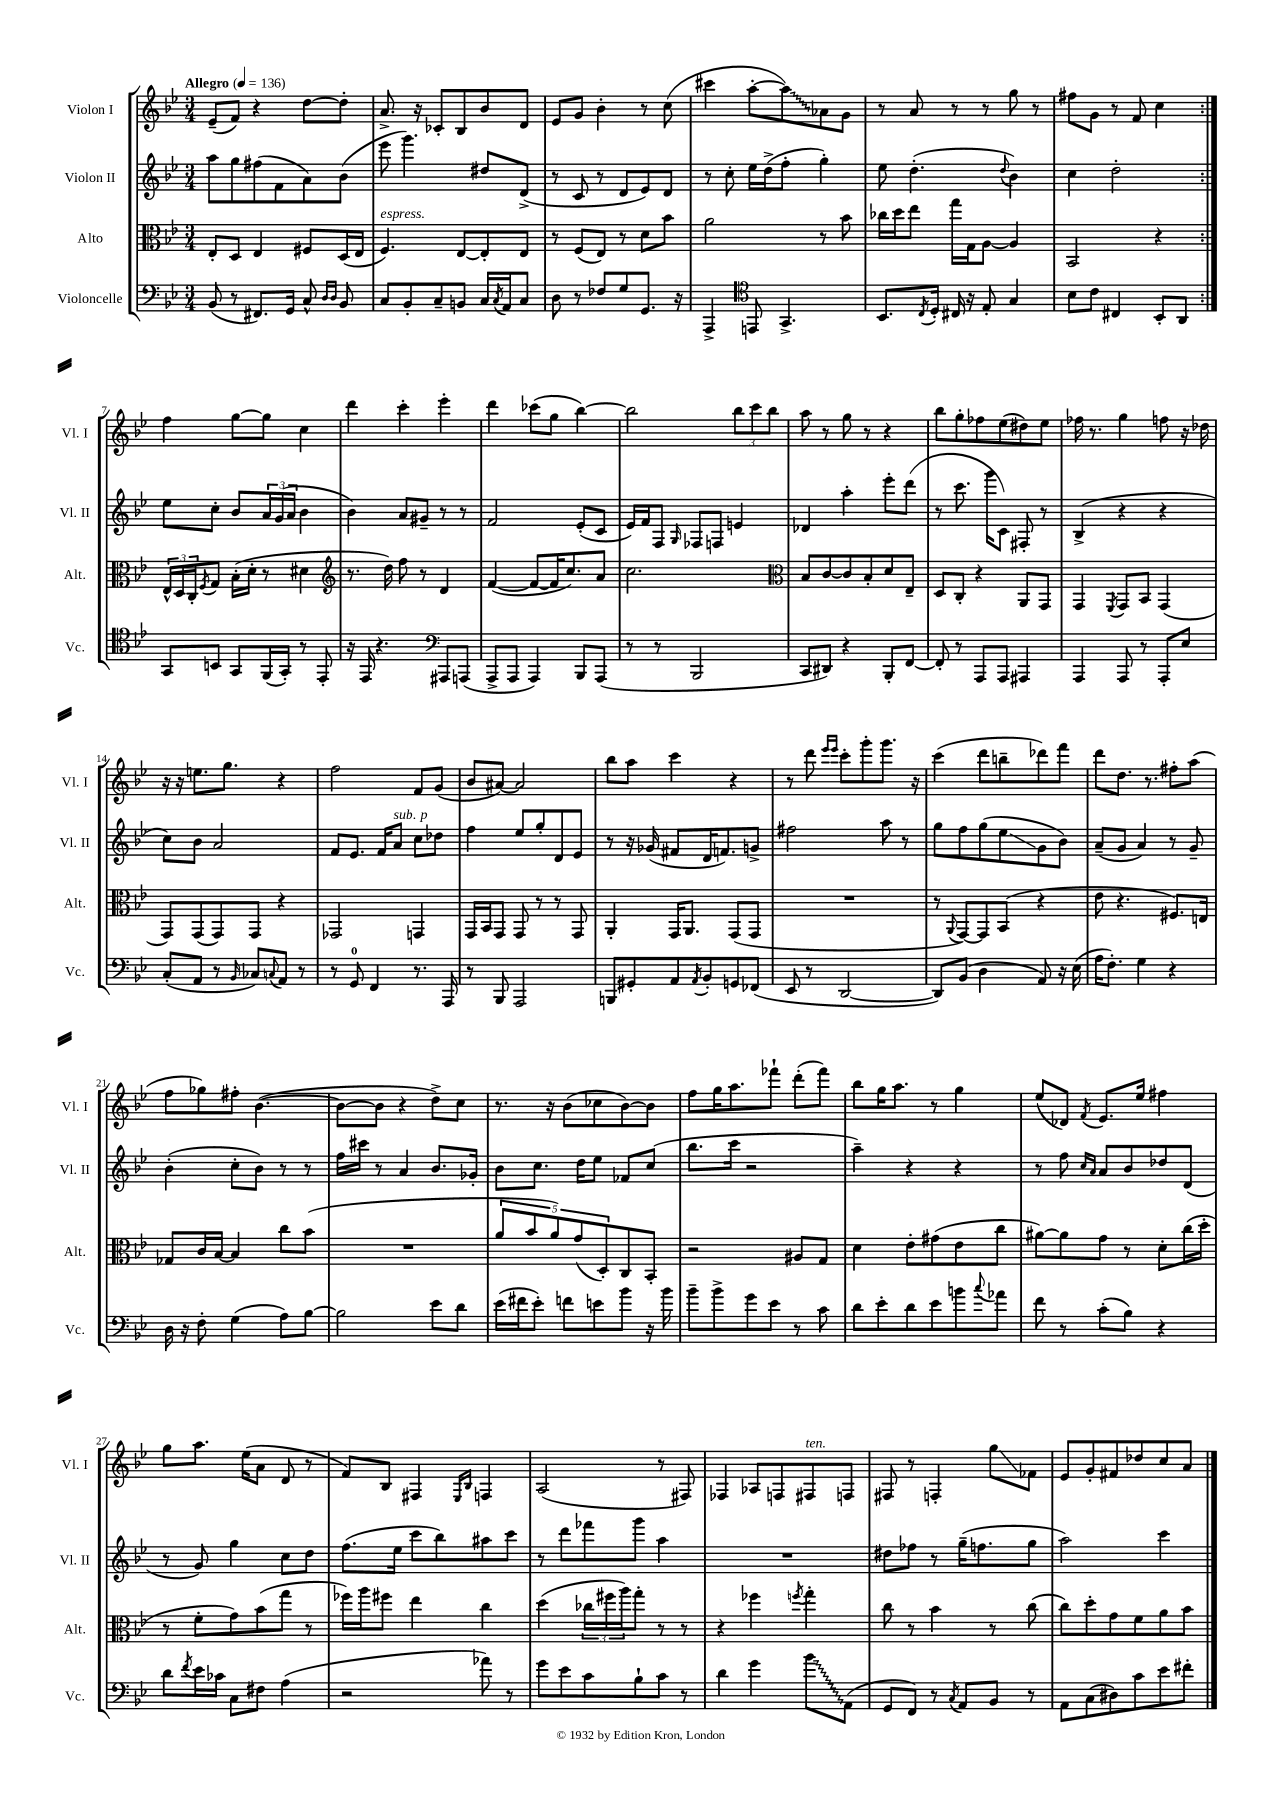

**kern	**kern	**kern	**kern
*staff4	*staff3	*staff2	*staff1
*clefF4	*clefC3	*clefG2	*clefG2
*k[b-e-]	*k[b-e-]	*k[b-e-]	*k[b-e-]
*M3/4	*M3/4	*M3/4	*M3/4
*MM136	*MM136	*MM136	*MM136
(8BB-	8E-'	8aa	(8e-~
8r	8D	8gg	8f)
8.FF#)	4E-	(8ff#	4r
.	.	8f	.
16GG	.	.	.
8C^^	8F#	8a)	[8dd
16qqD	.	.	.
16qqD	.	.	.
8BB-	(16D	(8b-	8dd']
.	16E-	.	.
=	=	=	=
8C	4.F)	8eee-	8.a^
8BB-'	.	4.ggg)	.
.	.	.	16r
8C~	.	.	8c-'
8BB	[8E-	.	8B-
16C	8E-']	8dd#	8b-
8qC	.	.	.
16AA	.	.	.
8C	8E-	(8d^	8d
=	=	=	=
8D	8r	8r	8e-
8r	(8F	8c	8g
8F-	8E-)	8r	4b-'
8G	8r	8d	.
8.GG	8d	8e-)	8r
.	8b-	8d	(8cc
16r	.	.	.
=	=	=	=
4AAA^	2a	8r	4ccc#
.	.	8cc'	.
*clefC4	*	*	*
8EE	.	16ee-	[8aa'
.	.	(16dd^	.
4.GG^	.	8ff'	8aa])
.	8r	4gg')	8a-
.	8b-	.	8g
=	=	=	=
8.BB-	16cc-	8ee-	8r
.	16dd	.	.
.	8ee-	(4.dd'	8a
8qC	.	.	.
16D'	.	.	.
16C#	16gg	.	8r
16r	16G	.	.
8E-'	[8A	.	8r
.	.	8qqdd	.
4G	4A]	4b-)	8gg
.	.	.	8r
=	=	=	=
8B-	2BB-	4cc	8ff#
8c	.	.	8g
4C#	.	2dd'	8r
.	.	.	8f
8BB-'	4r	.	4cc
8AA	.	.	.
=:|!	=:|!	=:|!	=:|!
8GG	24E-^^	8ee-	4ff
.	24D	.	.
.	24C'	.	.
.	8qF	.	.
8BB	8G	8cc'	.
8GG	(16B-'	8b-	[8gg
.	16d'	.	.
(16FF	8r	24a	8gg]
.	.	(24g	.
16GG')	.	.	.
.	.	24a	.
8r	4d#	4b-	4cc
8EE-'	.	.	.
=	=	=	=
*	*clefG2	*	*
16r	8.r	4b-)	4ddd
16EE-	.	.	.
4.r	.	.	.
.	16dd)	.	.
.	8ff	8a	4ccc'
.	8r	8g#~	.
*clefF4	*	*	*
8AAA#	4d	8r	4eee-'
(8AAA	.	8r	.
=	=	=	=
8AAA^	([4f	2f	4ddd
8AAA	.	.	.
4AAA)	8f_	.	(8ccc-
.	16f]	.	8gg
.	8.cc)	.	.
8BBB-	.	(8e-'	[4bb-)
(8AAA	8a	8c	.
=	=	=	=
8r	2.cc	16e-)	2bb-]
.	.	16f	.
8r	.	8F	.
.	.	16qqG	.
2BBB-	.	8F-	.
.	.	8F	.
.	.	4e	12bb-
.	.	.	12ccc
.	.	.	12bb-
=	=	=	=
*	*clefC3	*	*
8CC	8B-	4d-	8aa
8DD#)	[8c	.	8r
4r	8c]	4aa'	8gg
.	8B-'	.	8r
8BBB-'	8d	8eee-'	4r
[8FF	8E-~	(8ddd	.
=	=	=	=
8FF']	8D	8r	8bb-
8r	8C'	8.ccc	8gg'
8AAA	4r	.	8ff-
.	.	16ggg	.
8AAA	.	8c)	(8ee-
4AAA#	8AA	8F#'	8dd#)
.	8GG	8r	8ee-
=	=	=	=
4AAA	4GG	(4B-^	16ff-
.	.	.	8.r
.	8qFF	.	.
8AAA	8GG	4r	4gg
8r	8BB-	.	.
8AAA'	(4GG	4r	8ff
8E-	.	.	16r
.	.	.	16dd-
=	=	=	=
(8C'	8GG)	8cc)	16r
.	.	.	16r
8AA	(8GG	8b-	8.ee
8r	8GG)	2a	.
.	.	.	8.gg
16qqBB-	.	.	.
8C-)	8GG	.	.
8qqC	.	.	.
8AA	4r	.	4r
8r	.	.	.
=	=	=	=
8r	2GG-	8f	2ff
8GG	.	8.e-	.
4FF	.	.	.
.	.	16f	.
.	.	8a	.
8.r	4GG	8cc	8f
.	.	8dd-	(8g
16AAA	.	.	.
=	=	=	=
8r	16GG	4ff	8b-
.	16BB-	.	.
8BBB-	8GG	.	[8a#)
2AAA	8GG	8ee-	2a#]
.	8r	8gg'	.
.	8r	8d	.
.	8GG	8e-	.
=	=	=	=
8BBB	4AA'	8r	8bb-
8GG#'	.	16r	8aa
.	.	(16g-	.
8AA	16GG	8f#	4ccc
.	8.AA	.	.
8qAA	.	.	.
8BB-'	.	16d	.
.	.	8.f)	.
8GG	(8GG	.	4r
(8FF-	8GG	8g^	.
=	=	=	=
8EE-	2.r	2ff#	8r
8r	.	.	8ddd
.	.	.	16qqeee-
.	.	.	16qqeee-
[2DD	.	.	8ccc'
.	.	.	8ggg'
.	.	8aa	8.ggg
.	.	8r	.
.	.	.	16r
=	=	=	=
8DD])	8r	8gg	(4ccc
.	8qqAA	.	.
(8BB-	[8GG)	8ff	.
4D	8GG]	(8gg	8ddd
.	(8BB-	8ee-	8bb~
8AA)	4r	8g	8ddd-)
16r	.	8b-)	8fff
(16E-	.	.	.
=	=	=	=
16A	8e-	(8a~	8ddd
8.F')	.	.	.
.	4.r	8g	8.dd
4G	.	4a)	.
.	.	.	8.r
4r	8.F#)	8r	8ff#'
.	.	8g~	(8aa
.	16E	.	.
=	=	=	=
16D	8G-	(4b-'	8ff
16r	.	.	.
8F'	16c	.	8gg-)
.	[16B-	.	.
(4G	4B-]	8cc'	8ff#'
.	.	8b-)	([4.b-
8A)	8cc	8r	.
[8B-	(8b-	8r	.
=	=	=	=
2B-]	2.r	16ff	8b-_
.	.	16ccc#	.
.	.	8r	8b-]
.	.	4a	4r
8e-	.	8.b-	8dd^)
8d	.	.	8cc
.	.	16g-'	.
=	=	=	=
(16e-	10a	8b-	8.r
16f#	.	.	.
.	10b-	.	.
8e-')	.	8.cc	.
.	.	.	16r
.	10a)	.	.
8f	.	.	(8b-
.	(10g	.	.
.	.	16dd	.
8e	.	8ee-	8cc-
.	10D')	.	.
8b-	8C	8f-	[8b-)
16r	8BB-'	(8cc	8b-]
16b-	.	.	.
=	=	=	=
8b-~	2r	8.bb-	8ff
8b-^	.	.	16gg
.	.	16ccc	8.aa
8g	.	2r	.
8e-	.	.	8fff-`
8r	8A#	.	(8ddd'
8c	8G	.	8fff-)
=	=	=	=
8d	4d	4aa~)	8bb-
8e-'	.	.	16gg
.	.	.	8.aa
8d	8e-'	4r	.
8e-	(8g#	.	8r
8b	8e-	4r	4gg
8qqcc	.	.	.
8a-	8cc	.	.
=	=	=	=
8f	[8a#)	8r	(8ee-
8r	8a#]	8ff	8d-)
.	.	16qqcc	.
.	.	16qqa	8qf
(8c'	8g	8a	8.e-
8B-)	8r	8b-	.
.	.	.	16ee-
4r	8d'	8dd-	4ff#
.	(16cc	(8d	.
.	16dd'	.	.
=	=	=	=
8d	8r	8r	8gg
8qf	.	.	.
16e-	8f'	8g)	8.aa
16c-	.	.	.
8C	8g)	4gg	.
.	.	.	(16ee-
8F#	(8b-	.	8a
(4A	8gg	8cc	8d
.	8r	8dd	8r
=	=	=	=
2r	16ff-)	(8.ff	8f)
.	16aa	.	.
.	8ff#	.	8B-
.	.	16ee-	.
.	4ee-	8ccc	4F#
.	.	8bb-)	.
.	.	.	16qqE-
.	.	.	16qqB-
8a-)	4cc	8aa#	4F
8r	.	8ccc	.
=	=	=	=
8g	(4dd	8r	(2A
8e-	.	8ddd	.
8c	24cc-	8fff-	.
.	24ff#	.	.
.	24aa)	.	.
8B-`	8gg'	8ggg	.
8c	8r	4aa	8r
8r	8r	.	8F#)
=	=	=	=
4d	4r	2.r	4F-
4g	4ff-	.	8A-
.	.	.	8F
.	8qff	.	.
8b-	4gg'	.	8F#
(8AA	.	.	8F
=	=	=	=
8GG	8cc	8dd#	8F#
8FF)	8r	8ff-	8r
8r	4b-	8r	4F'
8qC	.	.	.
8AA	.	(16gg~	.
.	.	8.ff	.
8BB-	8r	.	8gg
8r	(8cc	8gg	8f-
=	=	=	=
8AA	8cc)	2aa)	8e-
(8C	8dd'	.	8g'
8D#)	8g	.	8f#
8c	8f	.	8dd-
8e-	8a	4ccc	8cc
8f#'	8b-	.	8a
==	==	==	==
*-	*-	*-	*-
